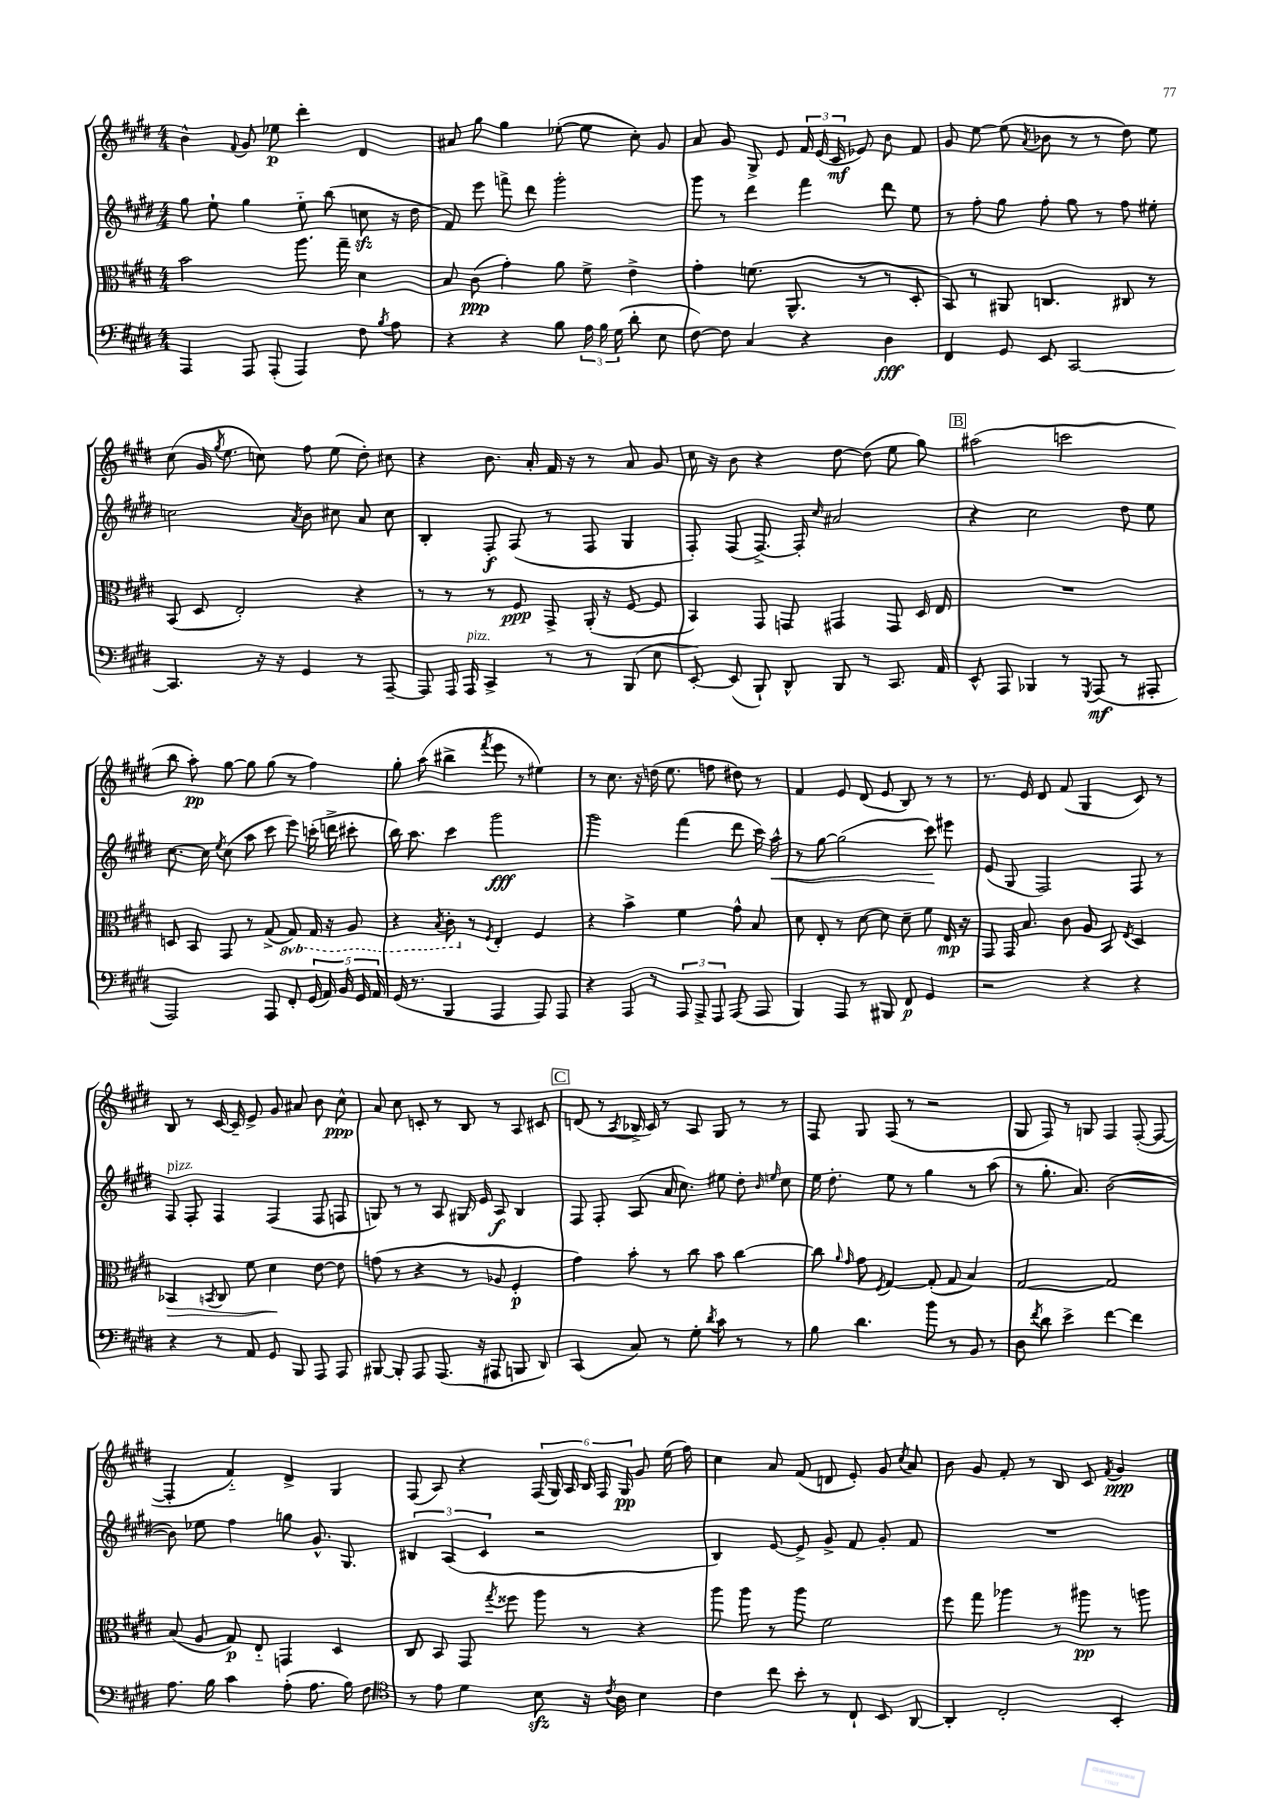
<<
\new StaffGroup <<
\new Staff = "s0" {
    \clef treble \key e \major \numericTimeSignature \time 4/4
    \autoBeamOff b'4-^ \appoggiatura { fis'8 } gis'8 ees''8\p dis'''4-. dis'4 |
    ais'8 gis''8 gis''4 ees''8~-.( ees''8 cis''8-.) gis'8 |
    a'8 gis'8 gis8-> e'8 \tuplet 3/2 { fis'16 e'16( cis'16\mf } ees'8) b'8 fis'8 |
    gis'8 e''8~ e''8( \acciaccatura { a'8 } bes'8 r8 r8 dis''8) e''8 |
    cis''8( gis'16 \acciaccatura { gis''8 } e''8. c''8) fis''8 e''8( dis''8-.) cis''8 |
    r4 b'8. a'16-. fis'16 r16 r8 a'8 gis'8 |
    cis''16 r16 b'8 r4 dis''8~ dis''8( e''8 gis''8) |
    \mark \markup { \box "B" } ais''2( c'''2 |
    b''8 a''8-.\pp) gis''8~ gis''8 gis''8( r8 fis''4) |
    gis''8-. a''8( bis''4-> \acciaccatura { fis'''8 } e'''8 r8 eis''4) |
    r8 cis''8. r16 d''16( e''8. f''8 dis''8) r8 |
    fis'4 e'8 dis'8( e'8 b8) r8 r8 |
    r8. e'16 dis'8 fis'8( gis4 cis'8) r8 |
    b8 r8 cis'16~ cis'16-- e'8-> gis'8 ais'8 b'8 cis''8-^\ppp |
    a'8 cis''8 c'8-. r8 b8 r8 a8 cis'8 |
    \mark \markup { \box "C" } d'8( r8 \acciaccatura { a8 } bes16-> cis'16) r8 a8 gis8 r8 r8 |
    fis8 gis8 fis8( r8 r2 |
    gis8 fis8) r8 g8 fis4 fis8~-.( fis8~ |
    fis4-. fis'4-_) dis'4-> gis4 |
    fis8( a8) r4 \tuplet 6/4 { fis16( gis16) a16 b16 fis16 gis16\pp } gis'8 e''16( fis''16) |
    cis''4 a'8 fis'8( d'8 e'8-.) gis'8 \acciaccatura { cis''8 } a'8 |
    b'8 gis'8 fis'8-. r8 b8 cis'8 \acciaccatura { fis'8 } gis'4\ppp \bar "|." |
}
\new Staff = "s1" {
    \clef treble \key e \major \numericTimeSignature \time 4/4
    \autoBeamOff gis''8 e''8-! gis''4 e''8-_ b''8( c''8\sfz r16 dis''16 |
    fis'8) e'''8 f'''8-> dis'''8 gis'''2-. |
    gis'''8 r8 dis'''4 fis'''4 dis'''8 e''8 |
    r8 fis''8-. gis''8 fis''8-. gis''8 r8 fis''8 eis''8-. |
    c''2 \acciaccatura { a'8 } b'8 cis''8 a'8 cis''8 |
    b4-. fis8-.\f fis8( r8 fis8 gis4 |
    fis8-.) fis8( fis8.~->) fis16-. \grace { cis''16 } ais'2 |
    \mark \markup { \box "B" } r4 cis''2 dis''8 e''8 |
    cis''8.~ cis''16 \acciaccatura { e''8 } cis''8( a''8 cis'''8 e'''8) c'''16-.( d'''16-> cis'''8-. |
    b''16) a''8. cis'''4 gis'''2\fff |
    gis'''2 fis'''4( dis'''8 cis'''16) a''16-^\< |
    r8 gis''8~ gis''2( cis'''8\!) eis'''8 |
    e'8( gis8 fis2) fis8 r8 |
    fis8^\markup { \italic "pizz." } fis8-. fis4 fis4( fis8 f8 |
    g8) r8 r8 a8 gis16 e'16 a8\f b4 |
    \mark \markup { \box "C" } fis8 fis8-. a8( a'16 cis''8.) eis''8 dis''8-. \grace { b'16 e''16 } cis''8 |
    e''16 dis''8.-. e''8 r8 gis''4 r8 a''8( |
    r8 gis''8.-. a'8.) b'2~( |
    b'8) ees''8 fis''4 g''8 gis'8.-^ gis8. |
    \tuplet 3/2 { bis4 a4( cis'4 } r2 |
    b4) e'8~ e'8-> gis'8-> fis'8 gis'8-. fis'8 |
    R1 \bar "|." |
}
\new Staff = "s2" {
    \clef alto \key e \major \numericTimeSignature \time 4/4 \set Staff.ottavationMarkups = #ottavation-simple-ordinals
    \autoBeamOff b'2 a''8. gis''16-- dis'4 |
    b8 cis'8\ppp( gis'4-.) a'8 fis'8-> e'4-> |
    gis'4-. f'8.( a,8.-^ r8 r8 dis8-. |
    b,8) r8 ais,8 c4. cis8 r8 |
    b,8( dis8 e2-.) r4 |
    r8 r8 r8 fis8\ppp gis,8-> a,16-.( r16 fis8~ fis8 |
    b,4) gis,8 g,8 gis,4 gis,8 dis16 e16 |
    \mark \markup { \box "B" } R1 |
    d8 b,8 gis,8 r8 gis8->( \ottava #-1 gis,8) gis,16 r16 a,8 |
    r4 \acciaccatura { b,8 } cis8-. \ottava #0 r8 \acciaccatura { fis8 } e4-. fis4 |
    r4 b'4-> fis'4 gis'8-^ b8 |
    dis'8 e8-. r8 dis'8~ dis'8 dis'8-- fis'8 e16\mp r16 |
    gis,8 gis,16 b8. cis'8 a8 b,8 \acciaccatura { e8 } dis4 |
    bes,4\> \acciaccatura { b,8 } cis8 fis'8 dis'4\! e'8~ e'8 |
    g'8( r8 r4 r8 aes8 fis4-.\p |
    \mark \markup { \box "C" } gis'4) b'8-. r8 cis''8 b'8 cis''4~ |
    cis''8 \grace { a'16 gis'16 } gis'8 \acciaccatura { fis8 } gis4~ gis8-.( gis8 b4) |
    gis2~ gis2 |
    b8( a8 gis8\p) e8-_ g,4 dis4 |
    cis8 b,8 gis,8 \acciaccatura { gis''8 } fisis''8 a''8 r8 r4 |
    a''8 a''8 r8 a''8 fis'2 |
    fis''8 gis''8 aes''4 r8 ais''8\pp r8 a''8 \bar "|." |
}
\new Staff = "s3" {
    \clef bass \key e \major \numericTimeSignature \time 4/4
    \autoBeamOff a,,4 a,,8 a,,8-.( a,,4) fis8 \acciaccatura { b8 } a8 |
    r4 r4 b8 \tuplet 3/2 { a16 b16 gis16( } dis'8-. e8 |
    fis8~) fis8 cis4 r4 dis4\fff |
    fis,4 gis,8 e,8 cis,2~ |
    cis,4. r16 r16 gis,4 r8 a,,8~-- |
    a,,8 a,,16 a,,16^\markup { \italic "pizz." } cis,4-> r8 r8 b,,8( e8 |
    e,8~-.) e,8( b,,8-!) dis,8-^ b,,8 r8 cis,8. a,16 |
    \mark \markup { \box "B" } e,8-^ a,,8 bes,,4 r8 \acciaccatura { gis,,8 } a,,8\mf( r8 ais,,8-. |
    a,,2) a,,8 fis,8-. \tuplet 5/4 { gis,16( a,16) b,16 gis,16 a,16 } |
    gis,16( r8. b,,4 a,,4 a,,8) a,,8 |
    r4 a,,8 r8 \tuplet 3/2 { a,,8 a,,8-> a,,8 } a,,8( a,,8 |
    b,,4) a,,8 r8 bis,,8 fis,8\p gis,4 |
    r2 r4 r4 |
    r4 r8 a,8 gis,8 b,,8 a,,8 a,,8 |
    bis,,8~ bis,,8-. a,,8 a,,8.( r16 ais,,8 b,,8 dis,8) |
    \mark \markup { \box "C" } cis,4( cis8) r8 gis8-. \acciaccatura { dis'8 } cis'8 r8 r8 |
    b8 dis'4. b'8 r8 b,8 r8 |
    dis8 \acciaccatura { fis'8 } dis'8 e'4-> fis'4~ fis'4 |
    a8. b16 cis'4 a8-.( a8. b16) fis8 |
    \clef tenor r8 e'8 dis'4 b8\sfz r16 \acciaccatura { cis'8 } a16 b4 |
    cis'4 cis''8 b'8-. r8 cis8-! b,8 a,8~ |
    a,4-. cis2-. b,4-. \bar "|." |
}
>>
>>
\layout { \context { \Score \remove "Bar_number_engraver" } }
